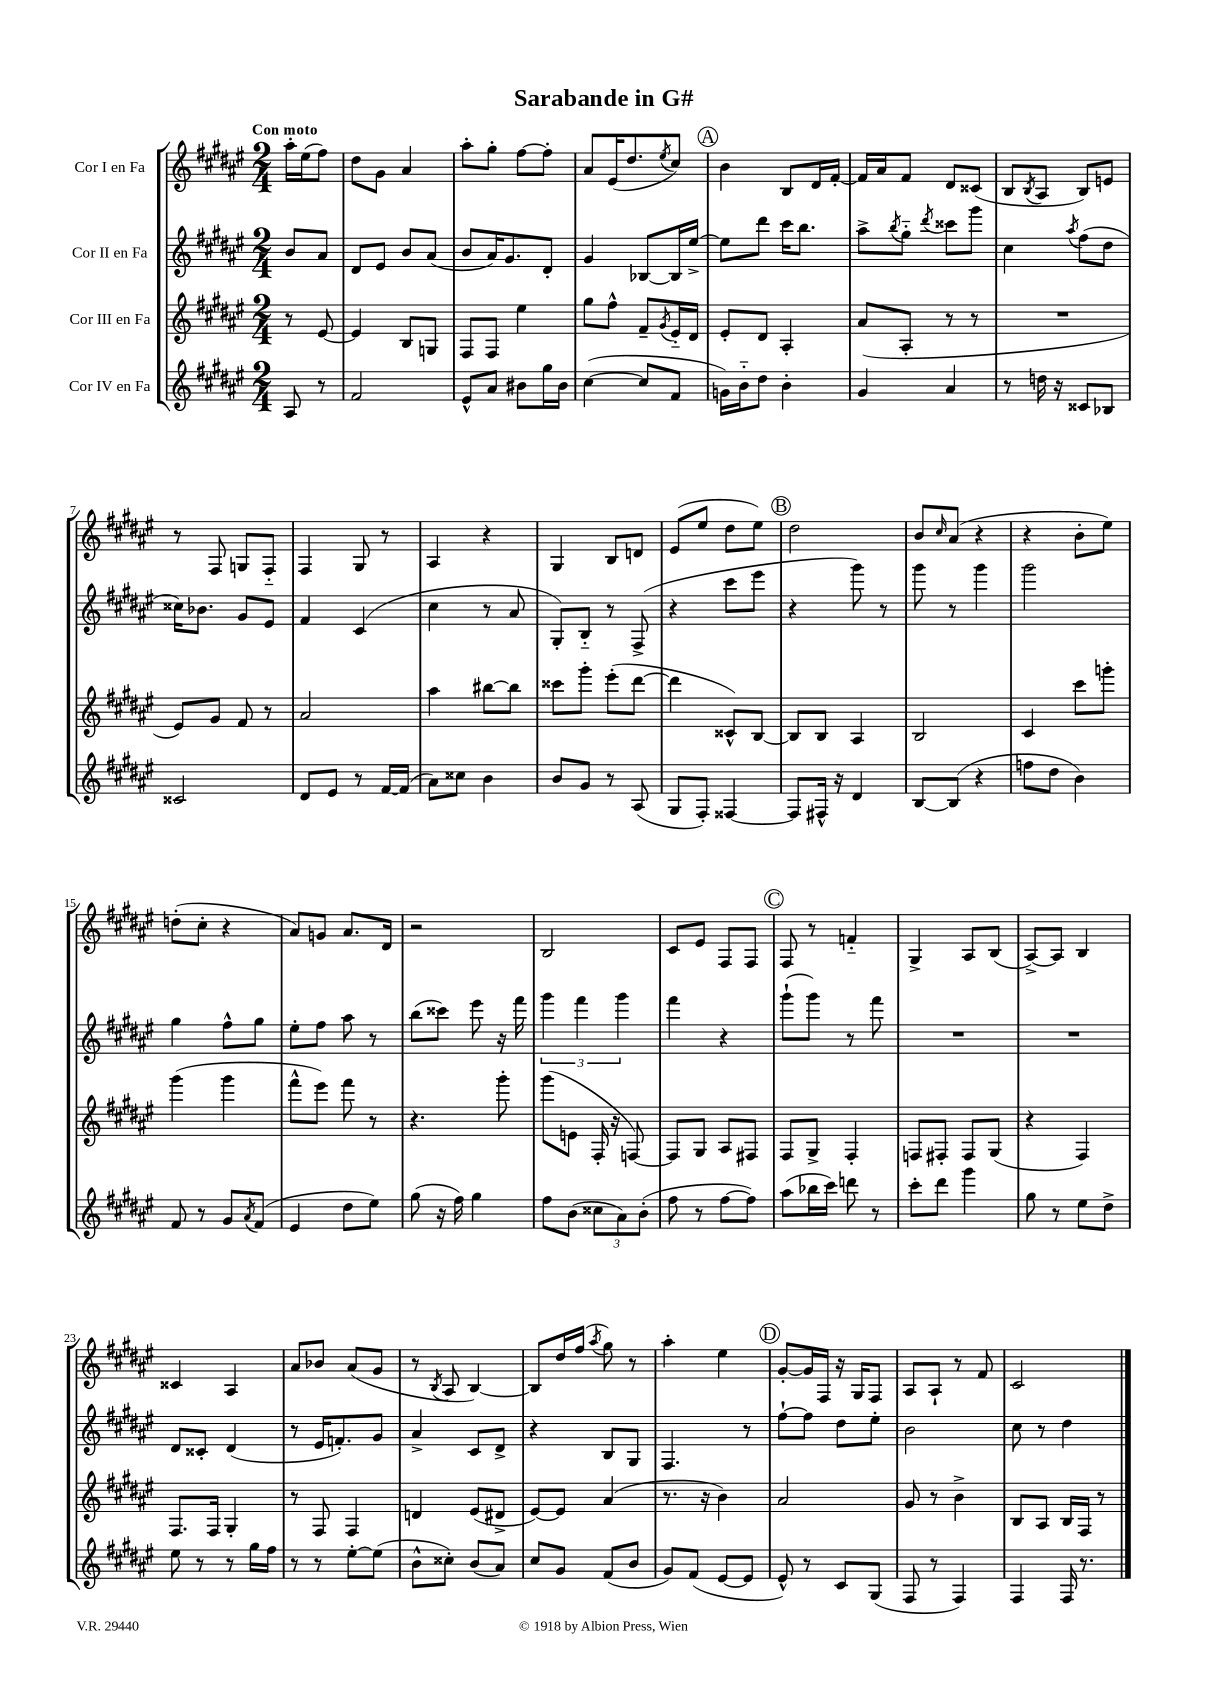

**kern	**kern	**kern	**kern
*part4	*part3	*part2	*part1
*staff4	*staff3	*staff2	*staff1
*I"Cor IV en Fa	*I"Cor III en Fa	*I"Cor II en Fa	*I"Cor I en Fa
*clefG2	*clefG2	*clefG2	*clefG2
*k[f#c#g#d#a#e#]	*k[f#c#g#d#a#e#]	*k[f#c#g#d#a#e#]	*k[f#c#g#d#a#e#]
*M2/4	*M2/4	*M2/4	*M2/4
=	=	=	=
!	!	!	!LO:TX:a:B:t=Con moto
8A#/	8r	8b/L	16aa#'\LL
.	.	.	(16ee#\J
8r	[8e#/	8a#/J	8ff#\J)
=1	=1	=1	=1
2f#/	4e#/]	8d#/L	8dd#\L
.	.	8e#/J	8g#\J
.	8B/L	8b/L	4a#/
.	8Gn/J	(8a#/J	.
=2	=2	=2	=2
8e#^^/L	8F#/L	8b/L	8aa#'\L
8a#/J	8F#/J	16a#/K)	8gg#'\J
.	.	8.g#/	.
8b#X\L	4ee#\	.	[8ff#\L
16gg#\L	.	8d#'/J	8ff#'\J]
16b#\JJ	.	.	.
=3	=3	=3	=3
([4cc#\	8gg#\L	4g#/	8a#/L
.	8ff#^^\J	.	(16e#/K
.	.	.	8.dd#/
8cc#/L]	8f#~/L	[8B-X/L	.
.	8qg#/	.	8qee#/
8f#/J	16e#/L	16B-/L]	8cc#/J)
.	16d#/JJ	[16ee#^/JJ	.
!!LO:REH:place=s1:t=A
=4	=4	=4	=4
16gn\LL)	8e#'/L	8ee#\L]	4b\
16b\J	.	.	.
8dd#\J	8d#/J	8ddd#\J	.
4b'\	4A#'/	16ccc#\KL	8B/L
.	.	8.bb\J	.
.	.	.	16d#/L
.	.	.	[16f#'/JJ
=5	=5	=5	=5
4g#/	(8a#/L	8aa#^\L	16f#/LL]
.	.	.	16a#/J
.	.	8qbb/	.
.	8A#'/J	8gg#\J	8f#/J
.	.	8qddd#/	.
4a#/	8r	8ccc##X\L	8d#/L
.	8r	8ggg#\J	(8c##X/J
=6	=6	=6	=6
8r	2r	4cc#\	8B/L
.	.	.	8qB/
16ddn\	.	.	8A#/J
16r	.	.	.
.	.	8qaa#/	.
8c##X/L	.	(8ff#\L	8B/L)
8B-X/J	.	8dd#\J	8en/J
!!LO:LB:g=z
=7	=7	=7	=7
2c##X/	8e#/L)	16cc##X\KL)	8r
.	.	8.b-X\J	.
.	8g#/J	.	8F#/
.	8f#/	8g#/L	8Gn/L
.	8r	8e#/J	8F#/J
=8	=8	=8	=8
8d#/L	2a#/	4f#/	4F#/
8e#/J	.	.	.
8r	.	(4c#/	8G#/
[16f#/LL	.	.	8r
(16f#/JJ]	.	.	.
=9	=9	=9	=9
8a#\L)	4aa#\	4cc#\	4A#/
8cc##X\J	.	.	.
4b\	[8bb#X\L	8r	4r
.	8bb#\J]	8a#/	.
=10	=10	=10	=10
8b/L	8ccc##X\L	8G#'/L)	4G#/
8g#/J	8ggg#'\J	8B/J	.
8r	(8eee#'\L	8r	8B/L
(8A#/	[8ddd#\J	(8F#^/	8dn/J
=11	=11	=11	=11
8G#/L	4ddd#\]	4r	(8e#/L
8F#'/J)	.	.	8ee#/J
[4F##X/	8c##X^^/L)	8ccc#\L	8dd#\L
.	[8B/J	8eee#\J	8ee#\J)
!!LO:REH:place=s1:t=B
=12	=12	=12	=12
8F##/L]	8B/L]	4r	2dd#\
16F#X^^/Jk	8B/J	.	.
16r	.	.	.
4d#/	4A#/	8ggg#\)	.
.	.	8r	.
=13	=13	=13	=13
[8B/L	2B/	8ggg#\	8b/L
.	.	.	16qqcc#/
(8B/J]	.	8r	(8a#/J
4r	.	4ggg#\	4r
=14	=14	=14	=14
8ffn\L	4c#/	2ggg#\	4r
8dd#\J	.	.	.
4b\)	8ccc#\L	.	8b'\L
.	8gggn'\J	.	8ee#\J)
!!LO:LB:g=z
=15	=15	=15	=15
8f#/	(4ggg#\	4gg#\	(8ddn'\L
8r	.	.	8cc#'\J
8g#/L	4ggg#\	8ff#^^\L	4r
8qa#/	.	.	.
(8f#/J	.	8gg#\J	.
=16	=16	=16	=16
4e#/	8fff#^^\L	8ee#'\L	8a#/L)
.	8eee#\J)	8ff#\J	8gn/J
8dd#\L	8fff#\	8aa#\	8.a#/L
8ee#\J)	8r	8r	.
.	.	.	16d#/Jk
=17	=17	=17	=17
(8gg#\	4.r	(8bb\L	2r
16r	.	8ccc##X\J)	.
16ff#\)	.	.	.
4gg#\	.	8eee#\	.
.	8ggg#'\	16r	.
.	.	16fff#\	.
=18	=18	=18	=18
8ff#\L	(8ggg#\L	6ggg#\	2B/
(8b\J	8en\J	.	.
.	.	6fff#\	.
12cc##X\L	16F#'/	.	.
.	16r	.	.
12a#\)	.	6ggg#\	.
.	[8Fn/)	.	.
(12b'\J	.	.	.
=19	=19	=19	=19
8ff#\	8F/L]	4fff#\	8c#/L
8r	8G#/J	.	8e#/J
[8ff#\L	8A#/L	4r	8F#/L
8ff#\J])	8F#X/J	.	8F#/J
!!LO:REH:place=s1:t=C
=20	=20	=20	=20
(8aa#\L	8F#/L	(8ggg#`\L	8F#/
16bb-X\L	8G#^/J	8ggg#\J)	8r
16ccc#\JJ)	.	.	.
8dddn\	4F#'/	8r	4fn/
8r	.	8fff#\	.
=21	=21	=21	=21
8ccc#'\L	8Fn/L	2r	4G#^/
8ddd#\J	8F#X'/J	.	.
4ggg#\	8F#/L	.	8A#/L
.	(8G#/J	.	(8B/J
=22	=22	=22	=22
8gg#\	4r	2r	[8A#^/L)
8r	.	.	8A#/J]
8ee#\L	4F#/)	.	4B/
8dd#^\J	.	.	.
!!LO:LB:g=z
=23	=23	=23	=23
8ee#\	8.F#/L	8d#/L	4c##X/
8r	.	8c##X'/J	.
.	16F#/Jk	.	.
8r	4G#'/	(4d#/	4A#/
16gg#\LL	.	.	.
16ff#\JJ	.	.	.
=24	=24	=24	=24
8r	8r	8r	8a#/L
8r	8F#/	16e#/KL	8b-X/J
.	.	8.fn'/)	.
[8ee#'\L	4F#/	.	(8a#/L
(8ee#\J]	.	8g#/J	8g#/J
=25	=25	=25	=25
8b^^\L	4dn/	4a#^/	8r
.	.	.	8qB/
8cc##X'\J)	.	.	8A#/
(8b/L	(8e#/L	8c#/L	[4B/)
8a#/J)	8d#X^/J	8d#^/J	.
=26	=26	=26	=26
8cc#/L	[8e#/L)	4r	8B/L]
8g#/J	8e#/J]	.	16dd#/L
.	.	.	(16ff#/JJ
.	.	.	8qaa#/
(8f#/L	(4a#/	8B/L	8gg#\)
8b/J	.	8G#/J	8r
=27	=27	=27	=27
8g#/L)	8.r	4.F#/	4aa#'\
(8f#/J	.	.	.
.	16r	.	.
[8e#/L	4b\)	.	4ee#\
8e#/J]	.	8r	.
!!LO:REH:place=s1:t=D
=28	=28	=28	=28
8e#^^/)	2a#/	[8ff#`\L	[8g#'/L
8r	.	8ff#\J]	16g#/L]
.	.	.	16F#/JJ
8c#/L	.	8dd#\L	16r
.	.	.	16G#/KL
(8G#/J	.	8ee#'\J	8F#/J
=29	=29	=29	=29
8F#/	8g#/	2b\	8A#/L
8r	8r	.	8A#`/J
4F#/)	4b^\	.	8r
.	.	.	8f#/
=30	=30	=30	=30
4F#/	8B/L	8cc#\	2c#/
.	8A#/J	8r	.
16F#/	16B/LL	4dd#\	.
8.r	16F#/JJ	.	.
.	8r	.	.
==	==	==	==
*-	*-	*-	*-
